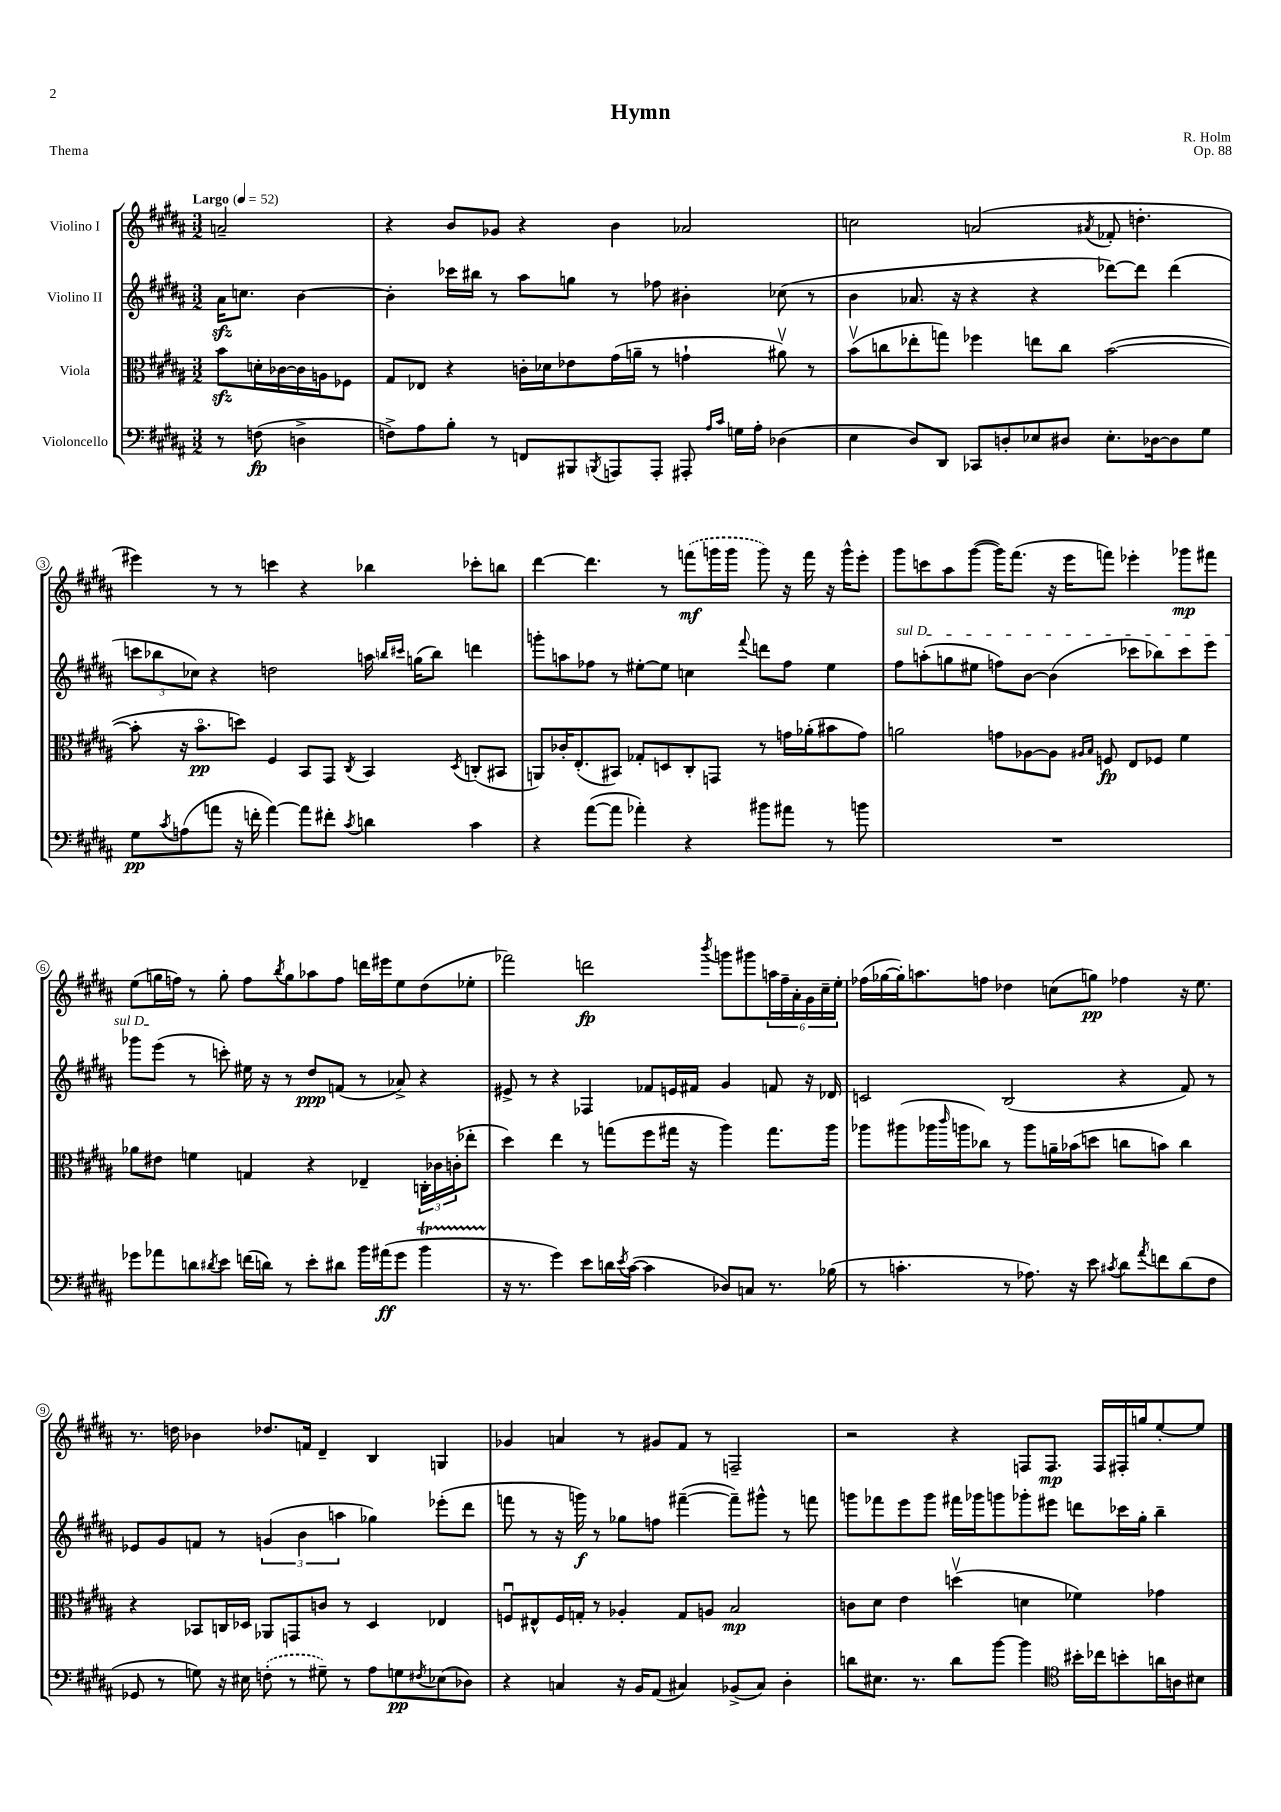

**kern	**kern	**kern	**kern
*staff4	*staff3	*staff2	*staff1
*clefF4	*clefC3	*clefG2	*clefG2
*k[f#c#g#d#a#]	*k[f#c#g#d#a#]	*k[f#c#g#d#a#]	*k[f#c#g#d#a#]
*M3/2	*M3/2	*M3/2	*M3/2
*MM52	*MM52	*MM52	*MM52
8r	8b	16a#	2a~
.	.	8.cc	.
(8F	16d'	.	.
.	[16c-	.	.
4D^	16c-]	[4b	.
.	16A	.	.
.	8F-	.	.
=	=	=	=
8F^)	8G#	4b']	4r
8A#	8E-	.	.
8B'	4r	16ccc-	8b
.	.	16bb#	.
8r	.	8r	8g-
8FF	16c'	8aa#	4r
.	16d-	.	.
8BBB#	8e-	8gg	.
8qBBB	.	.	.
8AAA	(16g#	8r	4b
.	16a~	.	.
8AAA'	8r	8ff-	.
8AAA#'	4g`	4b#'	2a-
16qqA#	.	.	.
16qqc#	.	.	.
16G	.	.	.
16A#'	.	.	.
(4D-	8a#v)	(8cc-	.
.	8r	8r	.
=	=	=	=
4E	(8bv	4b	2cc
.	8cc	.	.
8D#)	8ee-'	8.a-	.
8DD#	8gg)	.	.
.	.	16r	.
8CC-	4ff-	4r	(2a
8D'	.	.	.
8E-	8ee	4r	.
8D#	8cc	.	.
.	.	.	8qa#
8.E-'	([2b	[8ddd-)	8f-'
.	.	8ddd-]	4.dd'
[16D-	.	.	.
8D-]	.	(4ddd-	.
8G#	.	.	.
=	=	=	=
8G#	8b']	12ccc	4eee#)
.	.	12bb-	.
8qc#	.	.	.
(8A	16r	.	.
.	.	12cc-)	.
.	8.bo	.	.
8a	.	4r	8r
16r	8dd)	.	8r
16f'	.	.	.
[4a)	4F#	2dd	4ccc
8a]	8BB	.	4r
8f#'	8GG#	.	.
8qc#	8qC#	.	.
4d	4BB	16aa	4bb-
.	.	16qqbb	.
.	.	16qqccc#	.
.	.	(16gg	.
.	.	8bb)	.
.	8qD#	.	.
4c#	(8C'	4ddd	8ccc-'
.	8BB#	.	8bb
=	=	=	=
4r	8AA)	8ggg'	[4ddd#
.	16c-'	8aa	.
.	(8.E'	.	.
([8a#	.	8ff-	4.ddd#]
8a#]	8BB#)	8r	.
4a-')	8G-'	[8ee#'	.
.	8D	8ee#]	8r
4r	8C#'	4cc	(8fff
.	8GG	.	16ggg
.	.	.	16ggg
.	.	8qqfff#	.
8b#	8r	8ddd	8ggg)
8a#	16g	8ff-	16r
.	(16a-'	.	16fff
8r	8b#	4ee#	16r
.	.	.	16ggg^^
8b	8g)	.	8eee'
=	=	=	=
1.r	2a	8ff#	8ggg#
.	.	(8aa'	8ccc
.	.	8gg	8aa#
.	.	8ee#	([8ggg#
.	8g	8ff)	16ggg#])
.	.	.	(8.fff#
.	[8A-	[8b	.
.	8A-]	(4b]	16r
.	.	.	16eee
.	16qqA#	.	.
.	16qqB	.	.
.	8F	.	8fff)
.	8E	8ccc-	4eee-'
.	8F-	8bb-)	.
.	4f#	8ccc-	8ggg-
.	.	8eee	8fff#
=	=	=	=
8g-	8a-	8ggg-	(8ee
8a-	8e#	(8eee	16gg
.	.	.	16ff)
8d	4f	8r	8r
8qd#	.	.	.
8e	.	8ccc')	8gg'
(16f	4G	16ee#	8ff
16d)	.	16r	.
.	.	.	8qbb
8r	.	8r	8gg
8e'	4r	8dd#	8aa-
8d#	.	(8f	8ff
16b	4E-~	8r	16ddd
(16a#	.	.	16eee#
8g-	.	8a-^)	8ee
4b	24C'	4r	(8dd#
.	24c-	.	.
.	(24c'	.	.
.	8ee-'	.	8ee-'
=	=	=	=
16r	4dd#)	8e#^	2fff-)
8.r	.	.	.
.	.	8r	.
4g#)	4ee	4r	.
8e	8r	4F-	2ddd
16d	(8gg	.	.
8qe	.	.	.
([16c#	.	.	.
4c#]	8ff#	8f-	.
.	16gg#	16e	.
.	16r	16f#	.
.	.	.	8qbbb
8D-)	4aa#)	4g#	8ggg
8C	.	.	8ggg#
8.r	8.gg#	8f	24aa
.	.	.	24ff#~
.	.	.	24a#'
.	.	16r	24g#
.	.	.	24cc#~
(16B-	16aa#	16d-	.
.	.	.	24ee'
=	=	=	=
8r	8aa-	2c	(16ff-
.	.	.	[16gg-
4.c'	(8aa#	.	16gg-'])
.	.	.	8.aa
.	16aa-	.	.
.	16qqccc#	.	.
.	16aa	.	.
.	8cc-)	.	8ff
8r	8r	(2B	4dd-
8.A-)	8aa	.	.
.	16a~	.	(8cc
16r	(16b-	.	.
8e	8dd	.	8gg)
8qc#	.	.	.
8d#	8cc	4r	4ff-
8qa#	.	.	.
8f	8b)	.	.
(8d#	4cc	8f#)	16r
.	.	.	8.ee
8F#	.	8r	.
=	=	=	=
8GG-	4r	8e-	8.r
8r	.	8g#	.
.	.	.	16dd
8G)	8BB-	8f	4b-
16r	16C	8r	.
16E#	16D-	.	.
(8F'	8AA-	(6g	8.dd-
8r	8GG	.	.
.	.	6b	.
.	.	.	16f
8G#~)	8c	.	4d#~
.	.	6aa	.
8r	8r	.	.
8A#	4D-	4gg-)	4B
8G	.	.	.
8qF#	.	.	.
(8E-	4E-	(8eee-'	4G
8D-)	.	8ddd#	.
=	=	=	=
4r	8Fu	8fff	4g-
.	8E#^^	8r	.
4C	16F	16r	4a
.	16G'	16ggg)	.
.	8r	8r	.
16r	4A-'	8gg-	8r
16BB	.	.	.
(8AA#	.	8ff	8g#
4C#)	8G	([4fff#~	8f#
.	8A	.	8r
(8BB-^	2B	8fff#~])	2F~
8C#)	.	8ggg#^^	.
4D#'	.	8r	.
.	.	8fff	.
=	=	=	=
8d	8c	8ggg	2r
8.E#	8d#	8fff-	.
.	4e	8eee	.
8.r	.	.	.
.	.	8ggg	.
8d	(4ddv	16fff#	4r
.	.	16ggg-	.
[8b	.	8ggg	.
4b]	4d	8ggg-'	8F
.	.	8eee#	8.F
*clefC4	*	*	*
16b#'	4f-)	8ddd	.
16cc-	.	.	16F
8b'	.	16ccc-	16F#'
.	.	16gg#'	16gg
16a	4g-	4bb~	[8ee'
16A	.	.	.
8B#	.	.	8ee]
==	==	==	==
*-	*-	*-	*-
